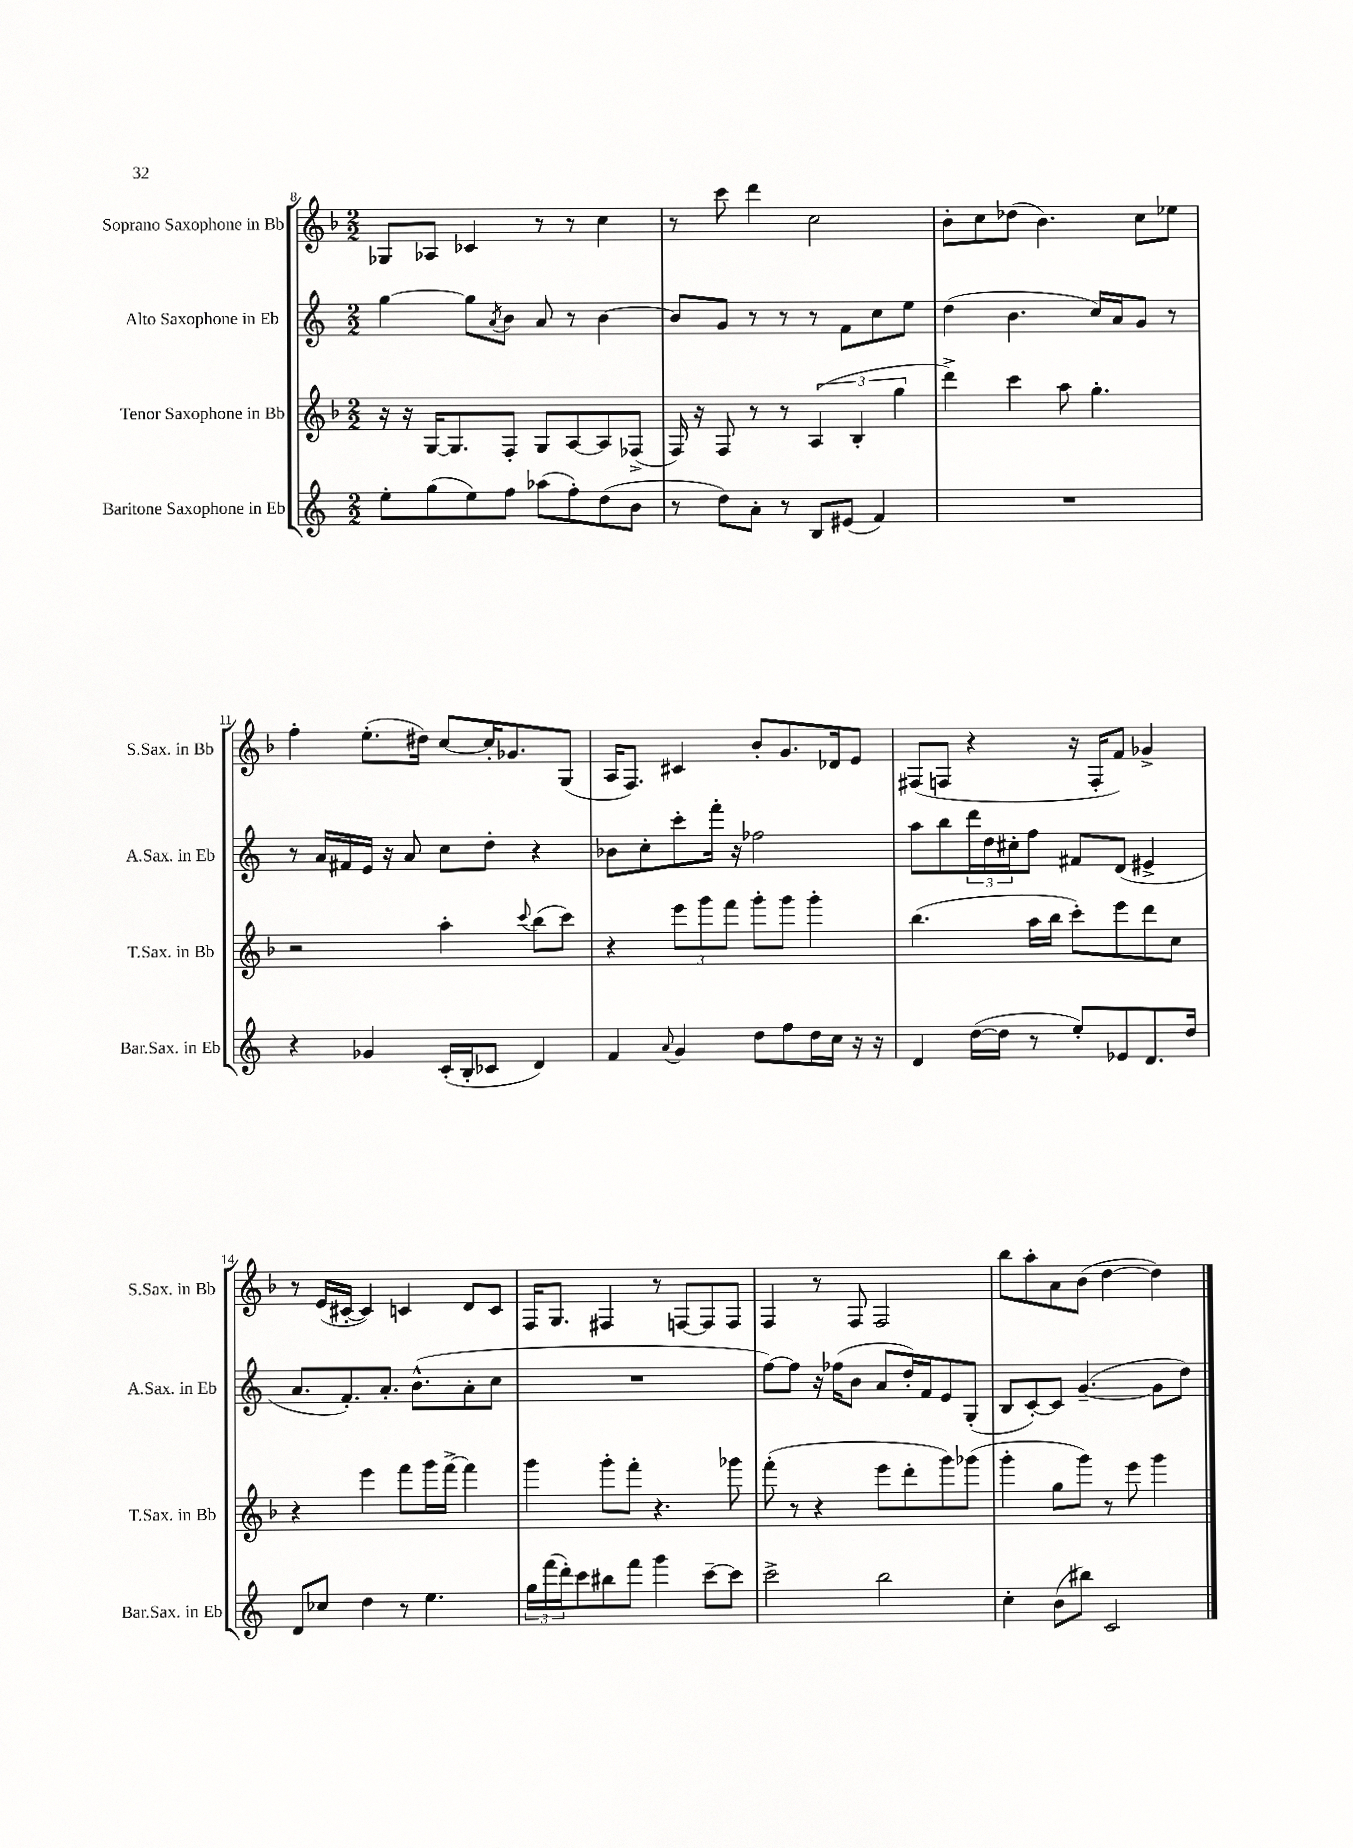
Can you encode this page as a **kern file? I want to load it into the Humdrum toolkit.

**kern	**kern	**kern	**kern
*staff4	*staff3	*staff2	*staff1
*clefG2	*clefG2	*clefG2	*clefG2
*k[]	*k[b-]	*k[]	*k[b-]
*M2/2	*M2/2	*M2/2	*M2/2
8ee'	16r	[4gg	8G-
.	16r	.	.
(8gg	[16G	.	8A-
.	8.G]	.	.
8ee)	.	8gg]	4c-
.	.	8qa	.
8ff	8F'	8b	.
(8aa-	8G	8a	8r
8ff')	[8A	8r	8r
(8dd	8A]	[4b	4cc
8b	(8F-^	.	.
=	=	=	=
8r	16F)	8b]	8r
.	16r	.	.
8dd)	8F	8g	8ccc
8a'	8r	8r	4ddd
8r	8r	8r	.
8B	(6A	8r	2cc
(8e#	.	8f	.
.	6B-'	.	.
4f)	.	8cc	.
.	6gg	.	.
.	.	8ee	.
=	=	=	=
1r	4ddd^)	(4dd	8b-'
.	.	.	8cc
.	4ccc	4.b	(8dd-
.	.	.	4.b-)
.	8aa	.	.
.	4.gg'	16cc)	.
.	.	16a	.
.	.	8g	8cc
.	.	8r	8ee-
=	=	=	=
4r	2r	8r	4ff'
.	.	16a	.
.	.	16f#	.
4g-	.	16e	(8.ee'
.	.	16r	.
.	.	8a	.
.	.	.	16dd#)
(16c'	4aa'	8cc	[8cc
16B'	.	.	.
8c-	.	8dd'	16cc']
.	.	.	8.g-
.	8qqccc	.	.
4d)	(8bb-	4r	.
.	8ccc)	.	(8G
=	=	=	=
4f	4r	8b-	16A
.	.	.	8.F)
.	.	8cc'	.
8qqa	.	.	.
4g	12eee	8ccc'	4c#
.	12ggg	.	.
.	.	16fff'	.
.	12fff	.	.
.	.	16r	.
8dd	8ggg'	2ff-	8b-'
8ff	8ggg	.	8.g
16dd	4ggg'	.	.
16cc	.	.	16d-
16r	.	.	8e
16r	.	.	.
=	=	=	=
4d	(4.bb-	8aa	(8F#
.	.	8bb	8F
([16dd	.	24ddd	4r
.	.	24dd	.
16dd]	.	.	.
.	.	24cc#'	.
8r	16aa	8ff	.
.	16bb-	.	.
8ee')	8ccc')	8f#	16r
.	.	.	16F'
8e-	8eee	(8d	8f)
8.d	8ddd	4e#^	4g-^
.	8cc	.	.
16dd	.	.	.
=	=	=	=
8d	4r	8.a	8r
8cc-	.	.	(16e
.	.	8.f')	[16c#'
4dd	4eee	.	4c#])
.	.	8.a'	.
8r	8fff	.	4c
.	.	(8.b^^	.
4.ee	16ggg	.	.
.	[16fff^	.	.
.	4fff]	8a'	8d
.	.	8cc	8c
=	=	=	=
24gg	4ggg	1r	16F
(24fff	.	.	.
.	.	.	8.G
24ddd')	.	.	.
8ccc	.	.	.
8bb#	8ggg'	.	4F#
8fff	8fff'	.	.
4ggg	4.r	.	8r
.	.	.	[8F
[8ccc~	.	.	8F]
8ccc]	8ggg-	.	8F
=	=	=	=
2ccc^	(8fff'	[8ff)	4F
.	8r	8ff]	.
.	4r	16r	8r
.	.	(16ff-	.
.	.	8b	8F
2bb	8eee	8a	2F
.	8ddd'	16dd')	.
.	.	16f	.
.	8ggg)	8e	.
.	(8ggg-	(8G'	.
=	=	=	=
4cc'	4ggg'	8B	8bb-
.	.	[8c')	8aa'
(8b	8gg	8c]	8a
8bb#)	8ggg)	([4.g~	(8b-
2c	8r	.	[4dd
.	8eee	.	.
.	4ggg	8g]	4dd])
.	.	8dd)	.
==	==	==	==
*-	*-	*-	*-
